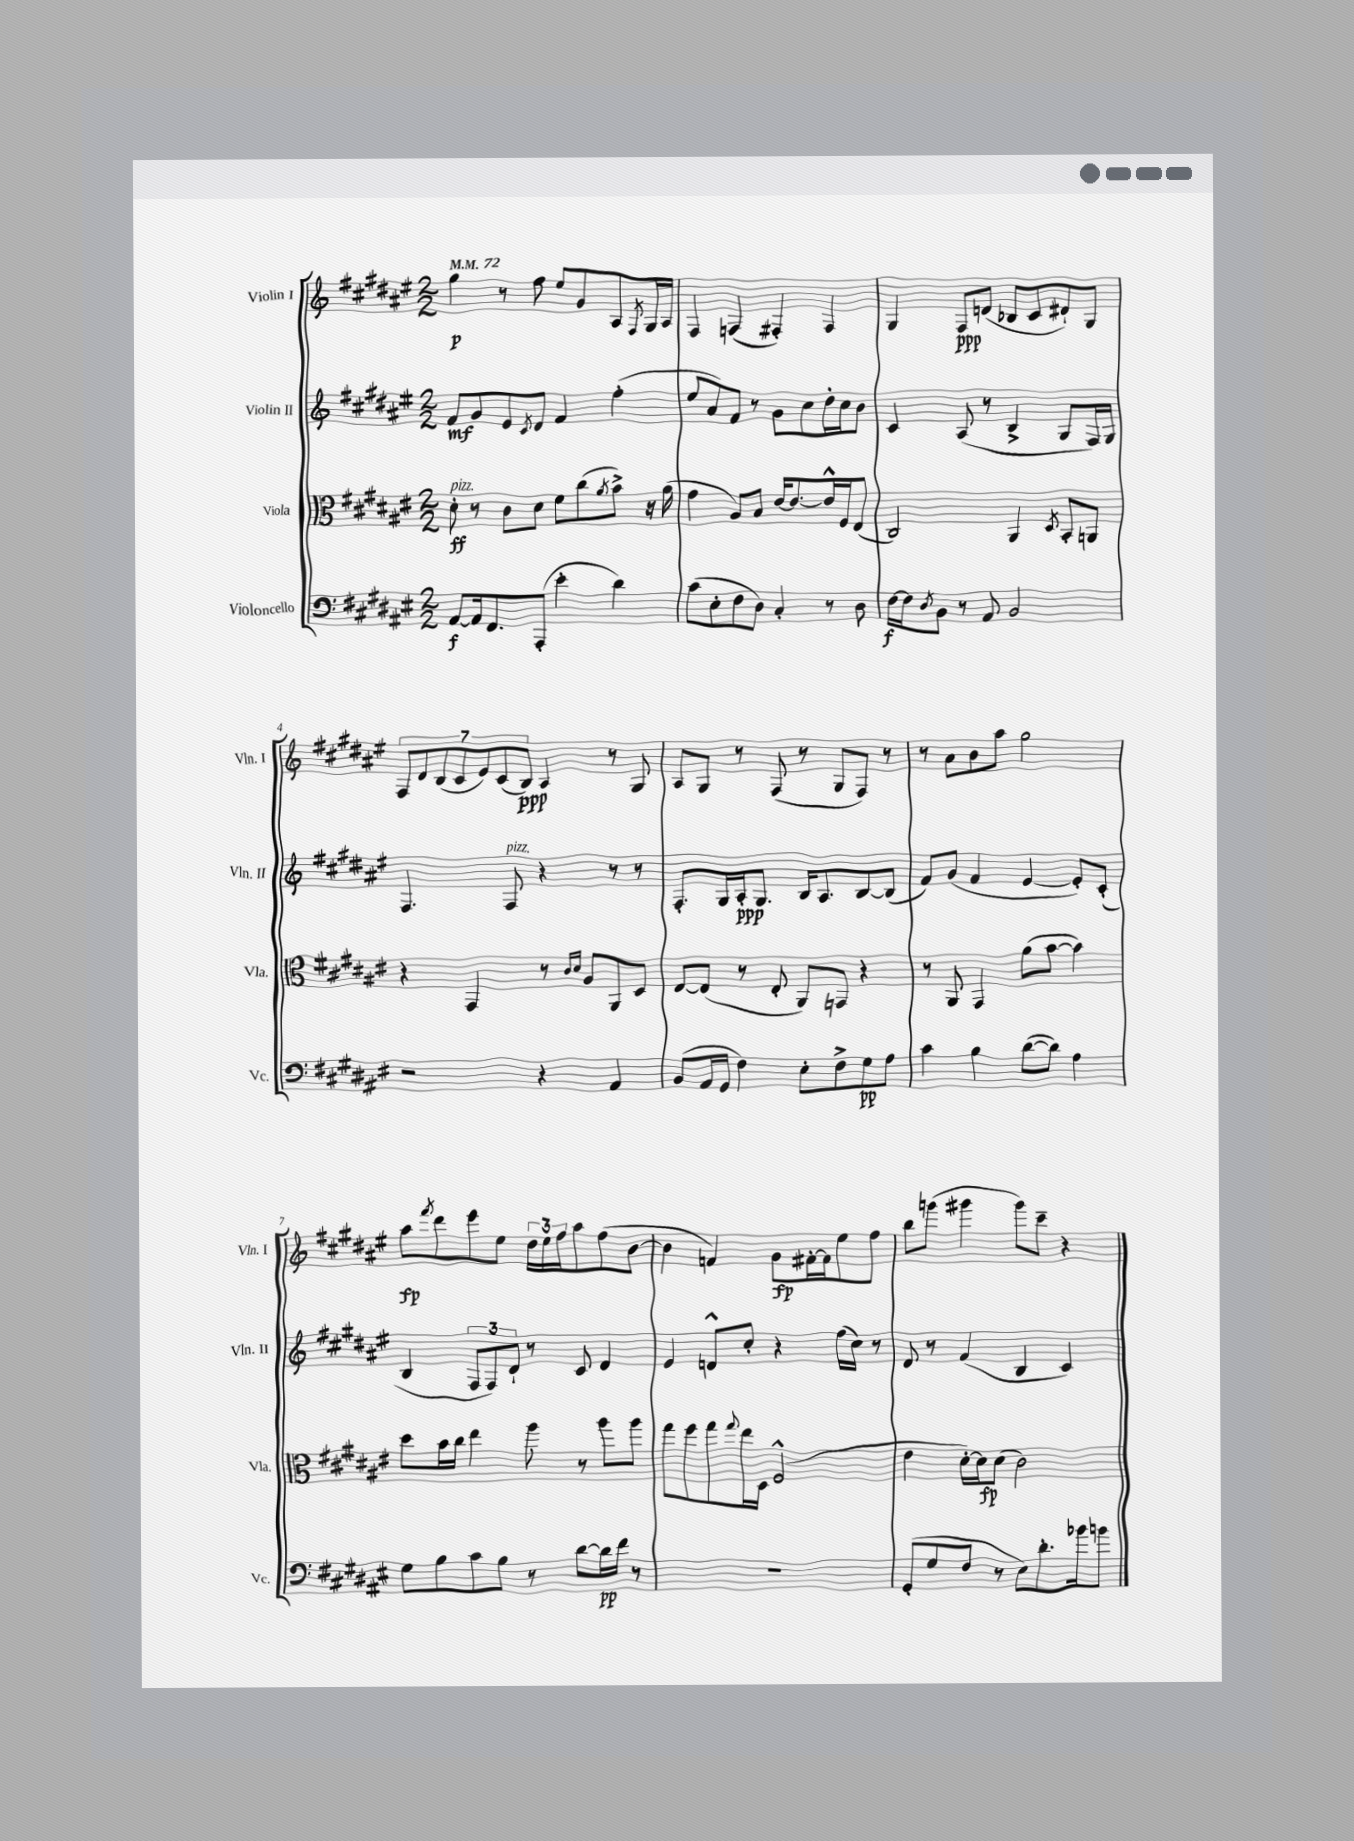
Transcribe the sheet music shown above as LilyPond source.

<<
\new StaffGroup <<
\new Staff = "s0" \with { instrumentName = "Violin I" shortInstrumentName = "Vln. I" } {
    \clef treble \key fis \major \numericTimeSignature \time 2/2 \tempo 4 = 72
    gis''4\p r8 fis''8 eis''8 gis'8 ais8 \acciaccatura { fis8 } gis16 ais16 |
    fis4 f4( fis4-.) fis4 |
    gis4 fis8\ppp d'8( bes8 cis'8 dis'8-!) gis8 |
    \tuplet 7/4 { fis8 dis'8 b8( cis'8 eis'8) cis'8( b8\ppp) } ais4 r8 gis8 |
    ais8 gis8 r8 fis8( r8 gis8 fis8) r8 |
    r8 ais'8 b'8 ais''8 gis''2 |
    ais''8\fp \acciaccatura { fis'''8 } dis'''8 eis'''8 eis''8 \tuplet 3/2 { dis''16 eis''16 fis''16 } ais''8 fis''8( b'8~ |
    b'4 f'4) gis'8\fp fis'16~-. fis'16 eis''8 fis''8 |
    b''8 g'''8( gis'''4 gis'''8) cis'''8-- r4 \bar "|." |
}
\new Staff = "s1" \with { instrumentName = "Violin II" shortInstrumentName = "Vln. II" } {
    \clef treble \key fis \major \numericTimeSignature \time 2/2
    fis'8\mf gis'8 eis'8 \acciaccatura { cis'8 } dis'8 fis'4 fis''4-.( |
    eis''8 ais'8) fis'8 r8 gis'8 cis''8 dis''16-. cis''16 b'8 |
    cis'4 ais8( r8 b4-> gis8 fis16) gis16 |
    fis4. fis8^\markup { \italic "pizz." } r4 r8 r8 |
    fis8.-. gis16 ais16-.\ppp gis8. b16 ais8. b8~ b8( |
    fis'8) gis'8( fis'4 eis'4~ eis'8-.) cis'8-.( |
    b4 \tuplet 3/2 { fis8 fis8) dis'8-! } r8 cis'8 dis'4 |
    eis'4 d'8-^ cis''8-. r4 fis''16( cis''16) r8 |
    dis'8 r8 fis'4( b4 cis'4) \bar "|." |
}
\new Staff = "s2" \with { instrumentName = "Viola" shortInstrumentName = "Vla." } {
    \clef alto \key fis \major \numericTimeSignature \time 2/2
    dis'8-.\ff^\markup { \italic "pizz." } r8 cis'8 dis'8 fis'8 cis''8( \acciaccatura { ais'8 } b'8->) r16 ais'16( |
    gis'4 ais8) b8 eis'16~ eis'8.~ eis'16-^ fis16 eis8( |
    cis2) ais,4 \acciaccatura { dis8 } b,8-. a,8 |
    r4 gis,4 r8 \grace { cis'16 dis'16 } ais8 ais,8 dis8 |
    eis8~ eis8( r8 eis8-. ais,8) g,8 r4 |
    r8 ais,8 gis,4 ais'8( b'8~ b'4) |
    dis''8 b'16 cis''16 eis''4 ais''8 r8 ais''8 ais''8 |
    gis''8 fis''8 gis''8 \appoggiatura { gis''8 } eis''16 dis16 fis2-^( |
    eis'4 dis'16~-.) dis'16\fp dis'8( cis'2) \bar "|." |
}
\new Staff = "s3" \with { instrumentName = "Violoncello" shortInstrumentName = "Vc." } {
    \clef bass \key fis \major \numericTimeSignature \time 2/2
    ais,8~\f ais,16 fis,8. ais,,8-.( eis'4-. dis'4) |
    cis'8( eis8-. fis8 dis8) cis4-. r8 dis8 |
    fis16~\f fis16 \acciaccatura { dis8 } b,8 r8 ais,8 b,2 |
    r2 r4 ais,4 |
    b,8( ais,16 gis,16 fis4) eis8-. fis8-> gis8\pp ais8 |
    cis'4 b4 dis'8~( dis'8) ais4 |
    gis8 b8 cis'8 b8 r8 dis'8~ dis'16\pp fis'16 r8 |
    R1 |
    gis,8-.( gis8 fis8 r8 eis8) dis'8.-. bes'16 b'8 \bar "|." |
}
>>
>>
